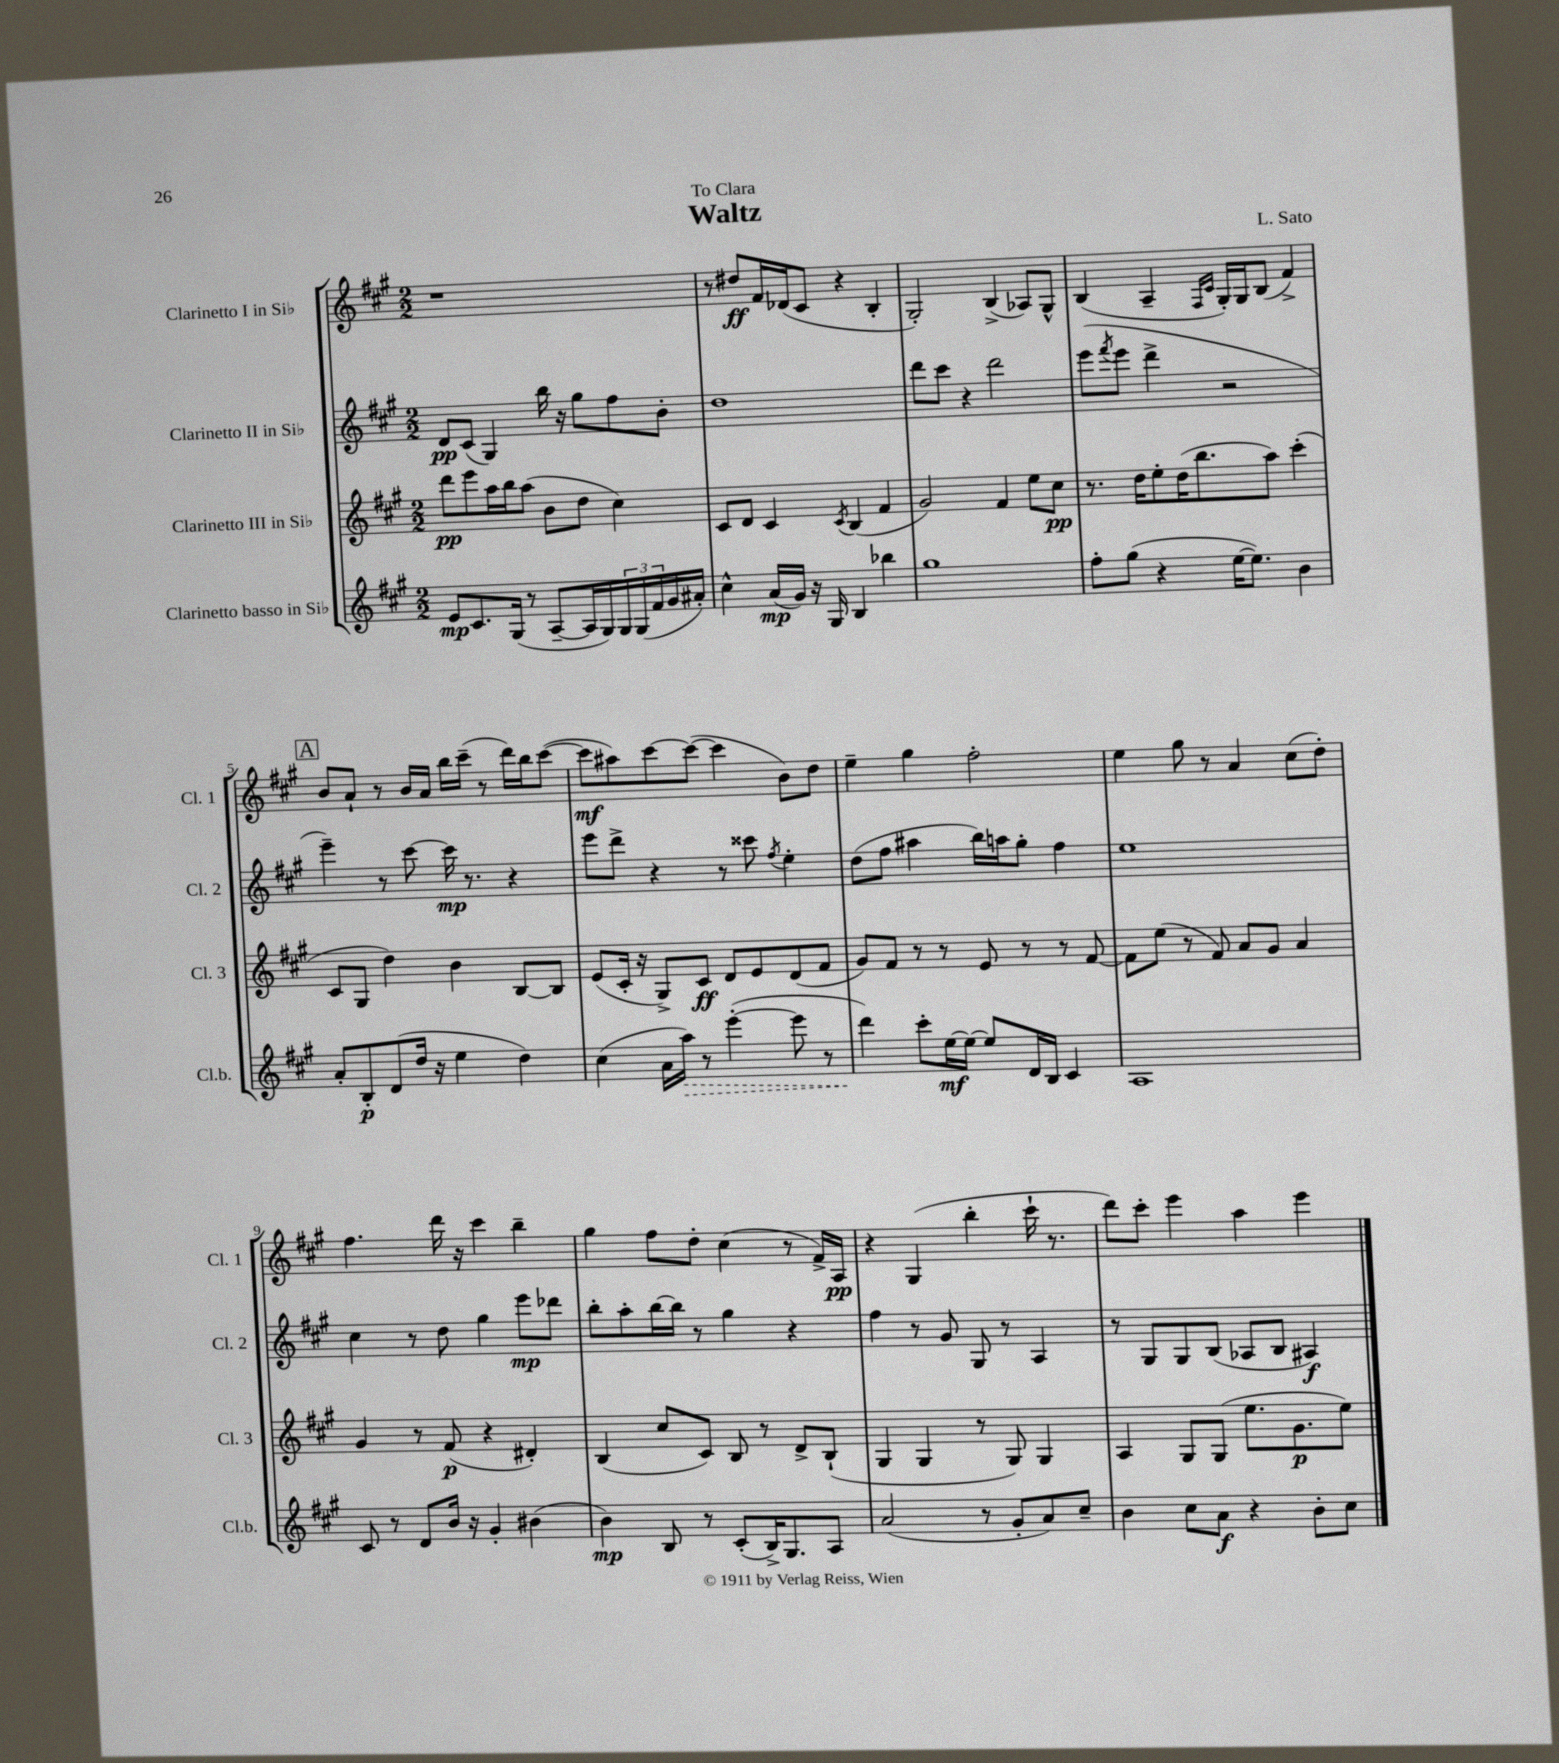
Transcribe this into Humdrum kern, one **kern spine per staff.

**kern	**kern	**kern	**kern
*staff4	*staff3	*staff2	*staff1
*clefG2	*clefG2	*clefG2	*clefG2
*k[f#c#g#]	*k[f#c#g#]	*k[f#c#g#]	*k[f#c#g#]
*M2/2	*M2/2	*M2/2	*M2/2
8e/L	8ddd\L	8d/L	1r
8.c#/	8eee\	(8c#/J	.
.	16aa\L	4G#/)	.
(16G#/Jk	16bb\J	.	.
8r	(8aa\J	.	.
[8A~/L	8b\L	16bb\	.
.	.	16r	.
16A/]L	8dd\J	8gg#\L	.
16G#/)	.	.	.
24G#/	4cc#\)	8ff#\	.
(24G#/	.	.	.
24f#/	.	.	.
16g#/	.	8b'\J	.
16a#'/JJ)	.	.	.
=	=	=	=
4cc#^^\	8c#/L	1dd	8r
.	8d/J	.	8dd#/L
(16a/LL	4c#/	.	16f#/L
16g#/JJ)	.	.	(16d-/J
16r	.	.	8c#/J
16G#/	.	.	.
.	8qc#/	.	.
4B/	(4B/	.	4r
4bb-\	4f#/	.	4B'/
=	=	=	=
1gg#	2g#/)	8ddd\L	2G#'/)
.	.	8ccc#\J	.
.	.	4r	.
.	4f#/	2ddd\	(4B^/
.	8ee\L	.	8A-/L)
.	8cc#\J	.	8G#^^/J
=	=	=	=
8ff#'\L	8.r	(8eee\L	(4B/
.	.	8qfff#/	.
(8gg#\J	.	8eee\J	.
.	16dd\LK	.	.
4r	8ee'\	4ddd^\	4A~/
.	(16dd\K	.	.
.	8.bb\	.	.
.	.	.	16qqF#/LL
.	.	.	16qqc#/JJ
[16ee\LK	.	2r	16G#'/LL)
8.ee\]J)	.	.	16G#/J
.	8aa\J)	.	(8B/J
4b\	(4ccc#'\	.	4f#^/)
=	=	=	=
8a'/L	8c#/L	4eee~\)	8b/L
8B'/	8G#/J	.	8a`/J
(8d/	4dd\)	8r	8r
16dd/Jk	.	[8ccc#\	16b/LL
16r	.	.	16a/JJ
4ee\	4b\	16ccc#\]	16bb\LL
.	.	8.r	(16ccc#~\JJ
.	.	.	8r
4dd\)	[8B/L	4r	16ddd\LL)
.	.	.	16bb\J
.	8B/]J	.	([8ccc#\J
=	=	=	=
(4cc#\	(8e/L	8eee\L	8ccc#\]L
.	16c#'/Jk	8ddd^\J	8aa#\)
.	16r	.	.
16a\LL	8G#^/L)	4r	[8ccc#\
16aa\JJ)	.	.	.
8r	8c#/J	.	(8ccc#\_J
([4eee'\	8d/L	8r	4ccc#\]
.	8e/	8ccc##\	.
.	.	8qff#/	.
8eee\]	(8d/	4ee'\	8b\L)
8r	8f#/J	.	8dd\J
=	=	=	=
4ddd\)	8g#/L)	(8dd\L	4ee~\
.	8f#/J	8ff#\J	.
8ccc#'\L	8r	4aa#\	4gg#\
[16ee\L	8r	.	.
16ee\_JJ	.	.	.
8ee/]L	8e/	16bb\LL)	2ff#'\
.	.	16aa\J	.
16d/L	8r	8gg#'\J	.
16B/JJ	.	.	.
4c#/	8r	4ff#\	.
.	[8f#/	.	.
=	=	=	=
1A	8f#\]L	1ee	4ee\
.	(8ee\J	.	.
.	8r	.	8gg#\
.	8f#/)	.	8r
.	8a/L	.	4a/
.	8g#/J	.	.
.	4a/	.	(8cc#\L
.	.	.	8dd'\J)
=	=	=	=
8c#/	4g#/	4cc#\	4.ff#\
8r	.	.	.
8d/L	8r	8r	.
16b/Jk	(8f#/	8dd\	16ddd\
16r	.	.	16r
4g#'/	4r	4gg#\	4ccc#\
(4b#\	4d#'/)	8eee\L	4bb~\
.	.	8ddd-\J	.
=	=	=	=
4b\)	(4B/	8bb'\L	4gg#\
.	.	8aa'\	.
8B/	8cc#/L	[16bb\L	8ff#\L
.	.	16bb\]JJ	.
8r	8c#/J)	8r	8dd'\J
(8c#'/L	8B/	4gg#\	(4cc#\
16B^/K)	8r	.	.
8.G#/	.	.	.
.	8d^/L	4r	8r
8A/J	(8B`/J	.	16f#^/LL)
.	.	.	16A/JJ
=	=	=	=
(2a/	4G#/	4ff#\	4r
.	4G#/	8r	(4G#/
.	.	8g#/	.
8r	8r	8G#/	4bb'\
8g#'/L	8G#/)	8r	.
8a/)	4G#/	4A/	16ccc#`\
.	.	.	8.r
8cc#~/J	.	.	.
=	=	=	=
4b\	4A/	8r	8ddd\L)
.	.	8G#/L	8ccc#'\J
8cc#\L	8G#/L	8G#/	4eee\
8a\J	(8G#/J	(8B/J	.
4r	8.ee\L	8A-/L	4aa\
.	.	8B/J	.
.	8.g#\	.	.
8b'\L	.	4A#/)	4eee\
8cc#\J	8ee\J)	.	.
==	==	==	==
*-	*-	*-	*-
